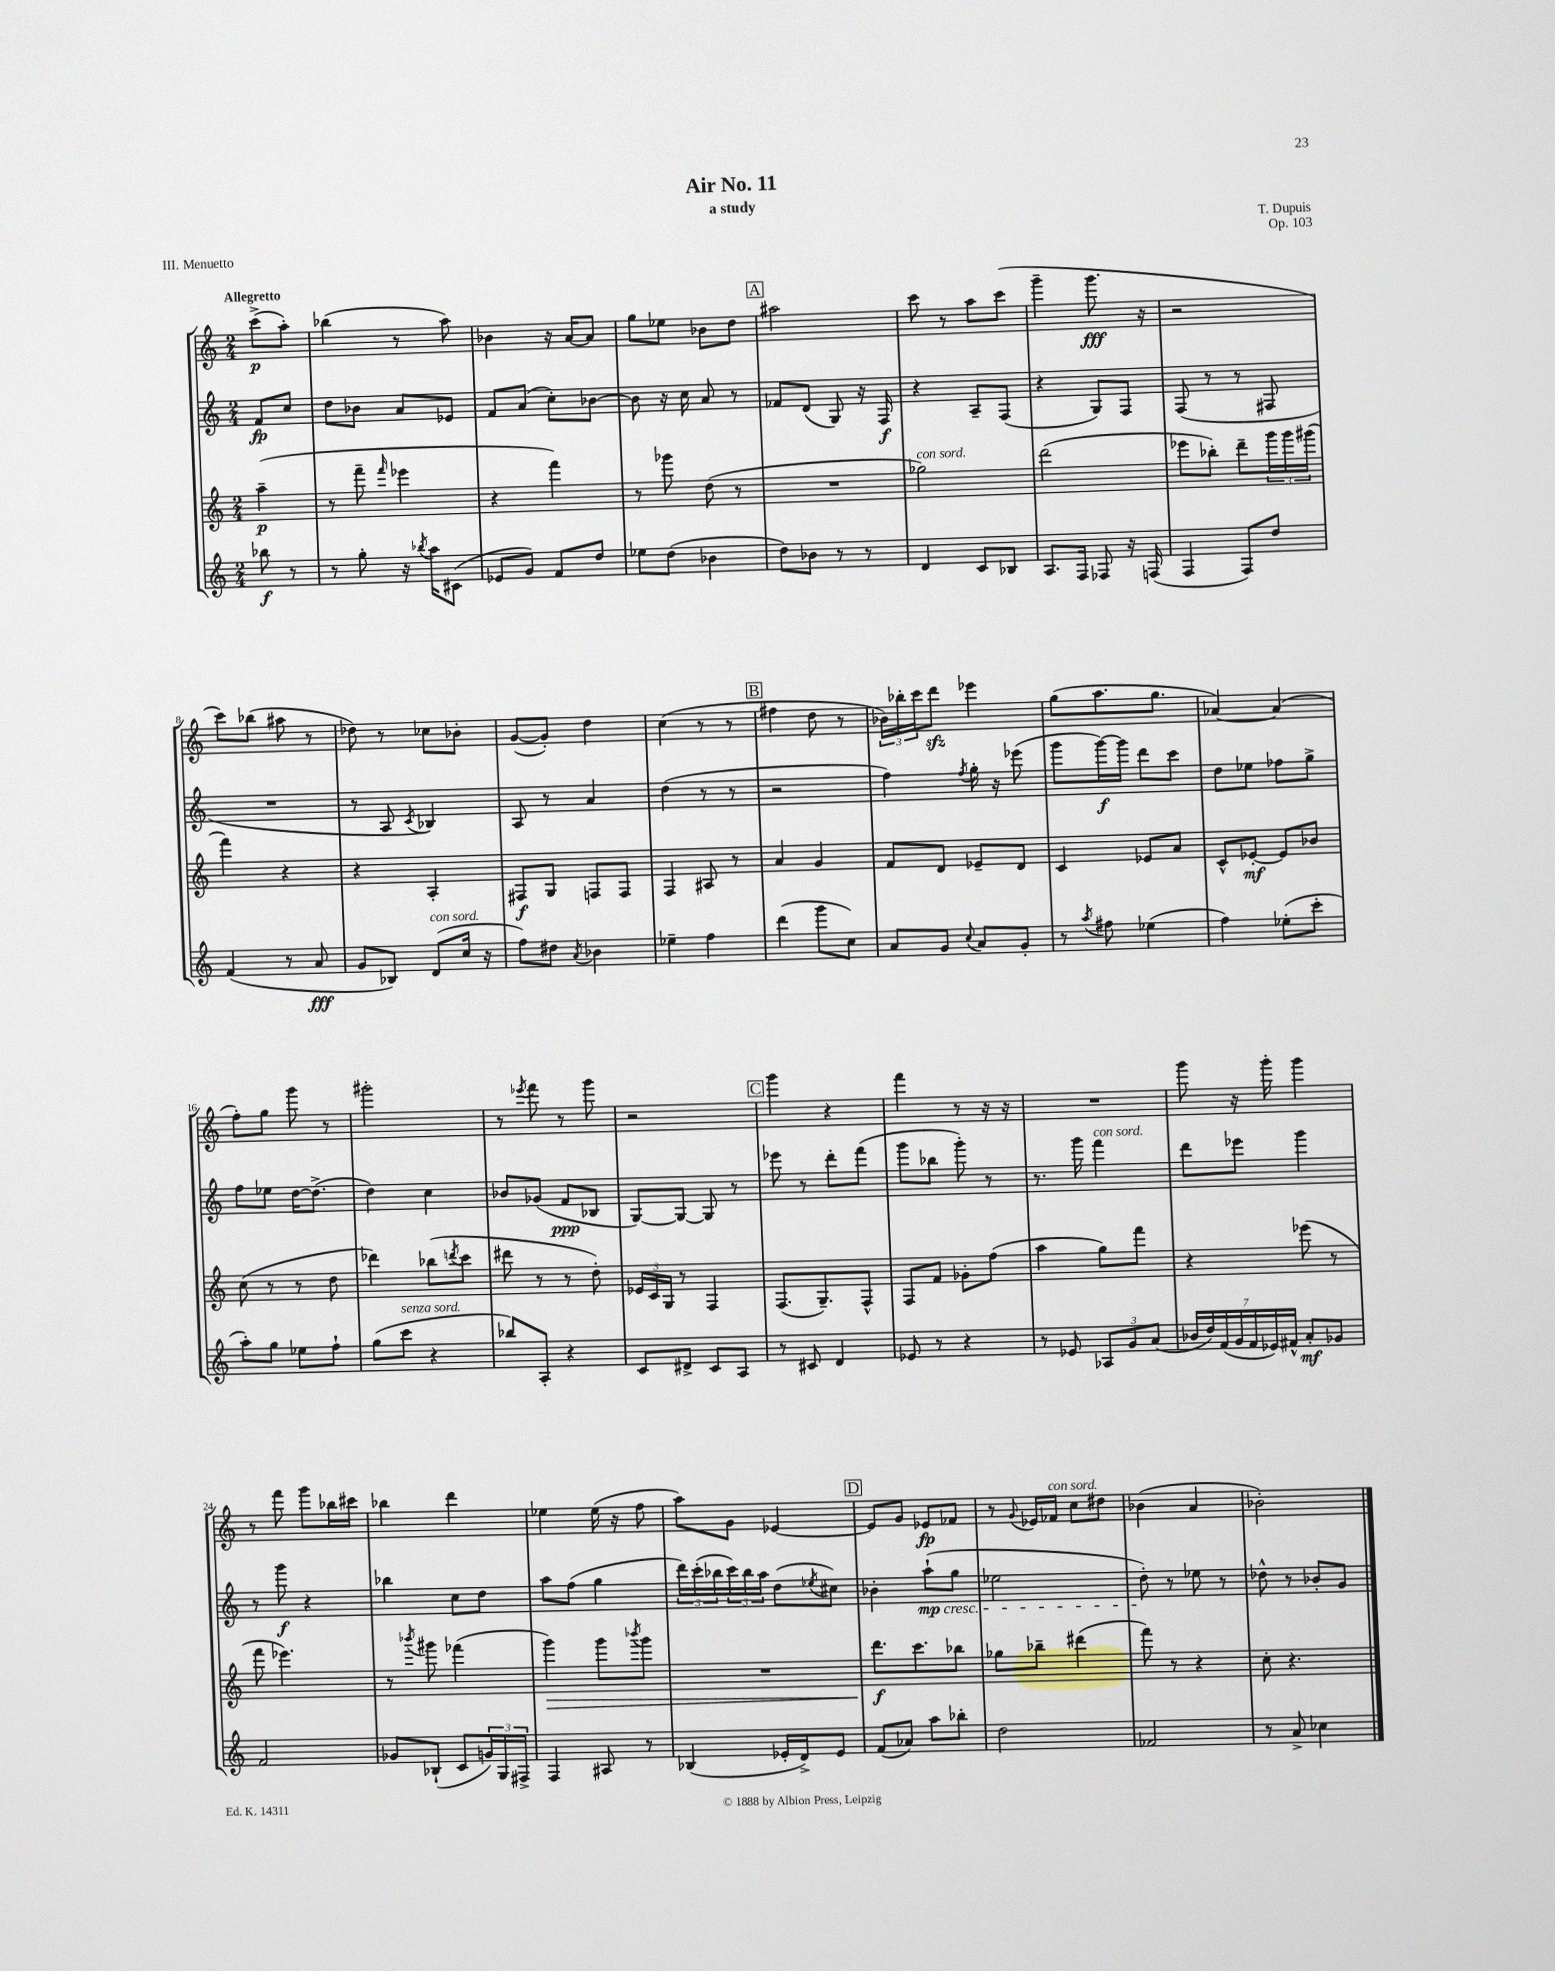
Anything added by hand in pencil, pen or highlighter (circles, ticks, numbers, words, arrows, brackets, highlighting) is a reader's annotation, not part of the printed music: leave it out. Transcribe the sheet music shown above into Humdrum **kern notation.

**kern	**kern	**kern	**kern
*staff4	*staff3	*staff2	*staff1
*clefG2	*clefG2	*clefG2	*clefG2
*k[]	*k[]	*k[]	*k[]
*M2/4	*M2/4	*M2/4	*M2/4
8bb-	(4aa~	8f	(8ccc^
8r	.	8cc	8aa')
=	=	=	=
8r	8r	8dd	(4bb-
8gg'	8fff~	8b-	.
.	16qqfff	.	.
16r	4eee-	8a	8r
8qbb-	.	.	.
16aa	.	.	.
(8c#	.	8e-	8aa)
=	=	=	=
8e-	4r	8f	4b-
8g)	.	(8a	.
8f	4fff)	8cc')	16r
.	.	.	[16a
8dd	.	[8b-	8a]
=	=	=	=
8ee-	8r	8b-]	8gg
(8dd	8ggg-	16r	8ee-
.	.	16cc	.
4b-	(8dd	8a	8b-
.	8r	8r	8dd
=	=	=	=
8dd)	2r	8f-	2aa#
8b-	.	(8d	.
8r	.	8G)	.
8r	.	16r	.
.	.	16F	.
=	=	=	=
4d	2gg-)	4r	8ccc
.	.	.	8r
8c	.	8A~	8aa
8B-	.	(8F	(8ccc
=	=	=	=
8.A	(2ddd	4r	4ggg~
16F	.	.	.
8F-	.	8G)	8.ggg
16r	.	8F	.
(16F	.	.	16r
=	=	=	=
4F	8eee-	(8F	2r
.	8bb-')	8r	.
8F)	8ddd~	8r	.
8dd	24ggg	8F#	.
.	24ggg	.	.
.	(24ggg#	.	.
=	=	=	=
(4f	4fff)	2r	8ccc)
.	.	.	(8bb-
8r	4r	.	8aa#
8a	.	.	8r
=	=	=	=
8g	4r	8r	8dd-)
8B-)	.	8A	8r
.	.	8qc	.
(8d	4A'	4B-)	8cc-
16cc	.	.	8b-'
16r	.	.	.
=	=	=	=
8ff)	8F#	8A	([8g
8dd#	8G	8r	8g'])
8qa	.	.	.
4b-	8F	4a	4dd
.	8F	.	.
=	=	=	=
4ee-~	4F	(4dd	(4cc
4ff	8A#	8r	8r
.	8r	8r	8r
=	=	=	=
(4ddd	4a	2r	4ff#
8ggg	4g	.	8dd
8cc)	.	.	8r
=	=	=	=
8a	8f	4ff)	24b-)
.	.	.	24bb-'
.	.	.	24ccc
8g	8d	.	8ddd
8qqcc	.	8qff	.
8a	8e-~	16gg'	4eee-
.	.	16r	.
8g'	8d	(8eee-	.
=	=	=	=
8r	4c	8ggg	(8gg
8qaa	.	.	.
8ff#	.	[16ggg)	8.aa
.	.	16ggg]	.
(4ee-	8e-	8ddd	.
.	.	.	8.gg
.	8a	8ccc	.
=	=	=	=
4ff)	8c^^	8dd	[4a-)
.	[8e-'	8ee-	.
(8ee-'	8e-]	8ff-	(4a-]
8ccc'	8b-	8gg^	.
=	=	=	=
8aa')	(8cc	8ff	8ff')
8gg	8r	8ee-	8gg
8ee-	8r	[16dd	8ggg
.	.	(8.dd^]	.
8ff`	8dd	.	8r
=	=	=	=
(8gg	4ddd-)	4dd)	2ggg#'
8ccc	.	.	.
4r	(8bb-	4cc	.
.	8qddd	.	.
.	8ccc	.	.
=	=	=	=
8bb-)	8ddd#	8b-	8r
.	.	.	8qeee-
8A'	8r	(8g-	8fff
4r	8r	8f	8r
.	8dd')	8B-	8ggg
=	=	=	=
8c	24e-	[8G)	2r
.	24c	.	.
.	24G	.	.
8d#^	8r	8G_	.
8c	4F	8G]	.
8A	.	8r	.
=	=	=	=
8r	(8.F	8eee-	4ggg
8c#	.	8r	.
.	8.G~)	.	.
4d	.	8ddd'	4r
.	8F^^	(8fff	.
=	=	=	=
8e-	8F	8ggg	4fff
8r	8f	8bb-	.
4r	8g-'	8ggg')	8r
.	(8ff	8r	16r
.	.	.	16r
=	=	=	=
8r	4aa	8.r	2r
8e-	.	.	.
.	.	16ggg	.
12A-	8gg)	4fff	.
12g	.	.	.
.	8fff	.	.
(12a	.	.	.
=	=	=	=
28b-	4r	8ddd	8ggg
28dd)	.	.	.
(28f	.	.	.
28g	.	.	.
.	.	8eee-	16r
28f	.	.	.
28e-)	.	.	.
.	.	.	16ggg'
28f#^^	.	.	.
8a'	(8eee-	4ggg	4ggg
8g-	8r	.	.
=	=	=	=
2f	8fff	8r	8r
.	4.eee-)	8ggg	8fff
.	.	4r	8ggg
.	.	.	16bb-
.	.	.	16ccc#
=	=	=	=
8g-	8r	4bb-	4bb-
.	8qbbb-	.	.
(8B-`	8ggg#	.	.
8c	(4fff-	8cc	4ddd
24g)	.	8dd	.
24G	.	.	.
24F#^	.	.	.
=	=	=	=
4F	4ggg)	8aa	4ee-
.	.	(8ff	.
8A#	8ggg	4gg	(16ee-
.	.	.	16r
.	8qbbb-	.	.
8r	8ggg	.	8ff
=	=	=	=
(4B-	2r	24ddd)	8aa)
.	.	(24ccc'	.
.	.	24bb-	.
.	.	24ccc)	8g
.	.	24bb-	.
.	.	24aa	.
16e-'	.	(8dd	[4e-
16d^)	.	.	.
.	.	8qee-	.
8e-	.	8cc#)	.
=	=	=	=
(8f	8.ddd	4b-'	8e-]
8a-)	.	.	8g
.	8.ccc	.	.
8aa	.	(8aa`	8e-
8bb-'	8bb-	8gg	8f-
=	=	=	=
2dd	8gg-	2ee-	8r
.	.	.	8qqg
.	8bb-~	.	16e-
.	.	.	16f-
.	(4ddd#	.	8cc
.	.	.	8dd#
=	=	=	=
2f-	8fff)	8dd')	(4b-
.	8r	8r	.
.	4r	8ee-	4a
.	.	8r	.
=	=	=	=
8r	8cc'	8dd-^^	2b-')
8a^	4.r	8r	.
4cc-	.	8b-'	.
.	.	8g	.
==	==	==	==
*-	*-	*-	*-
